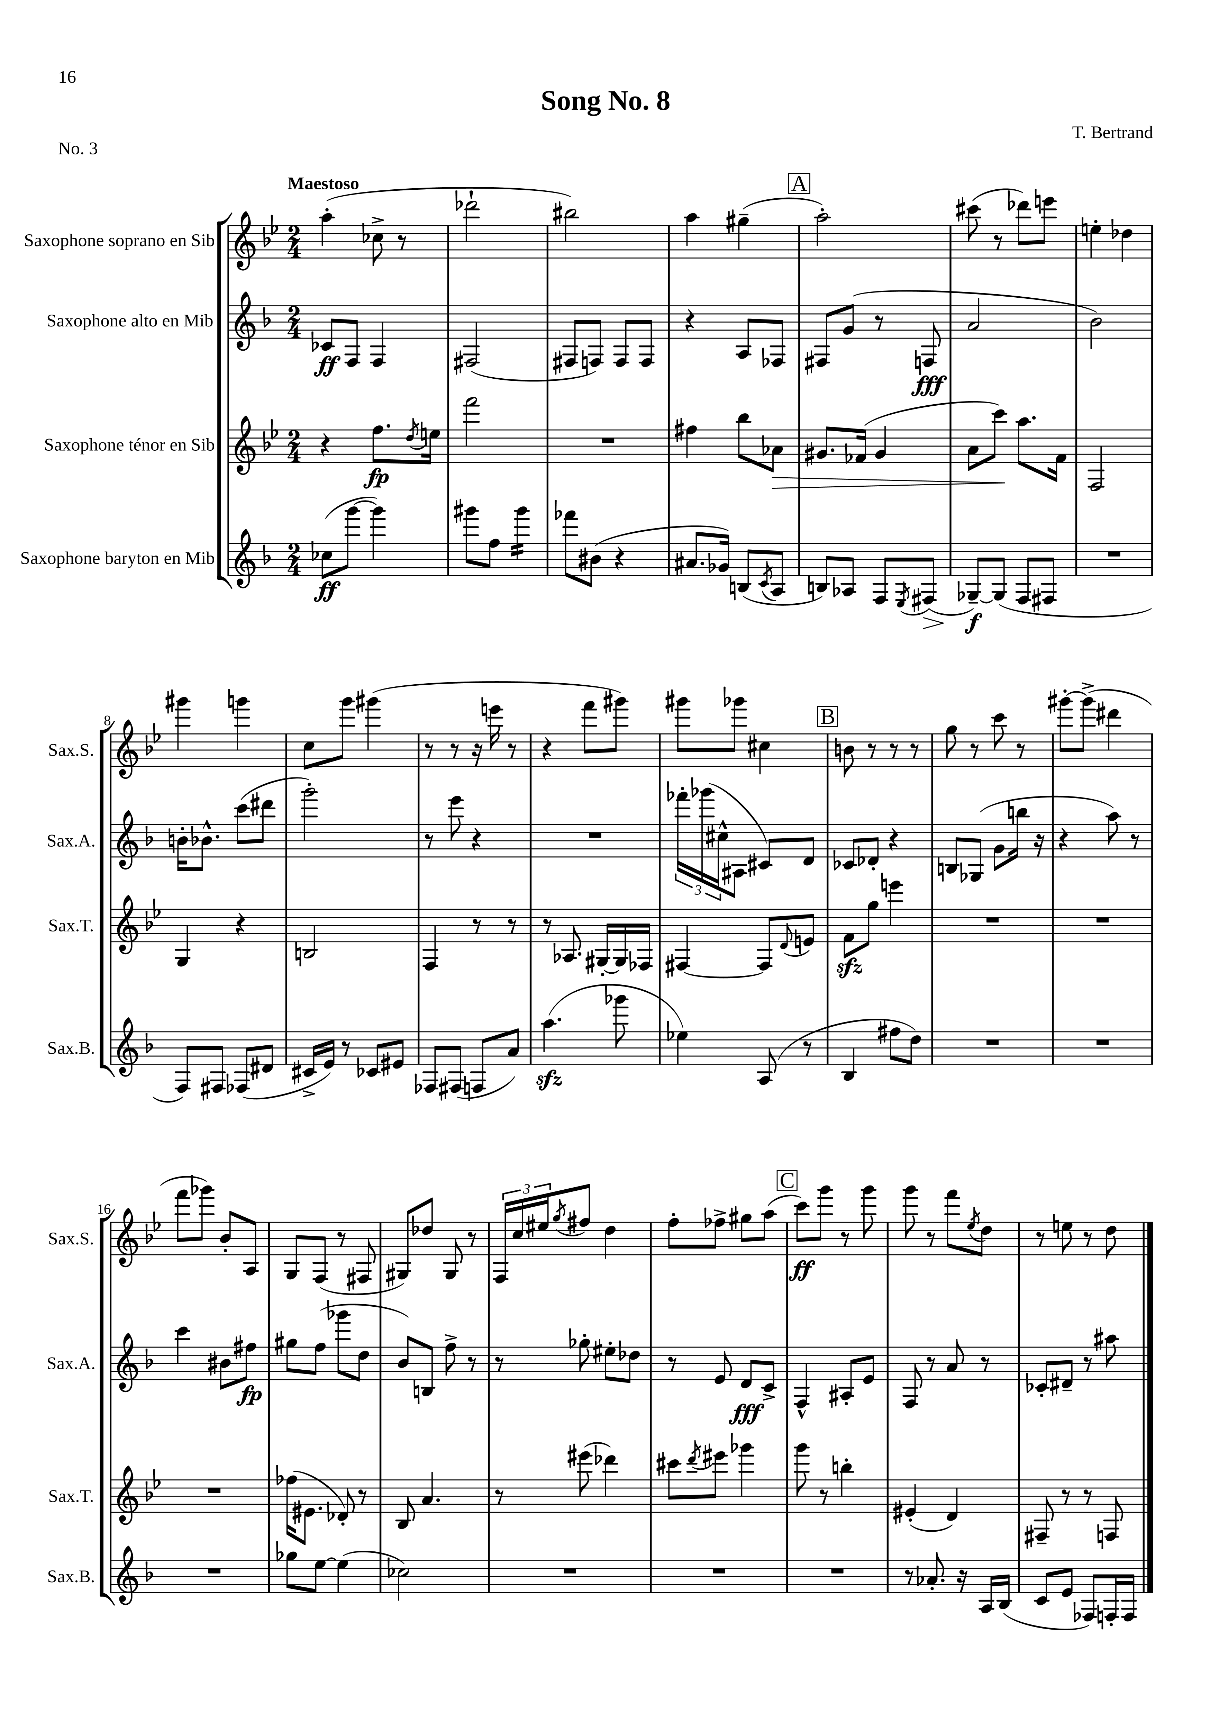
\header { title = "Song No. 8" composer = "T. Bertrand" piece = "No. 3" }
<<
\new StaffGroup <<
\new Staff = "s0" \with { instrumentName = "Saxophone soprano en Sib" shortInstrumentName = "Sax.S." } {
    \clef treble \key bes \major \numericTimeSignature \time 2/4 \tempo "Maestoso"
    a''4-.( ces''8-> r8 |
    des'''2-! |
    bis''2) |
    a''4 gis''4--( |
    \mark \markup { \box "A" } a''2-.) |
    cis'''8( r8 des'''8) e'''8 |
    e''4-. des''4 |
    gis'''4 g'''4 |
    c''8 g'''8 gis'''4( |
    r8 r8 r16 e'''16 r8 |
    r4 f'''8 gis'''8) |
    gis'''8 ges'''8 cis''4 |
    \mark \markup { \box "B" } b'8 r8 r8 r8 |
    g''8 r8 c'''8 r8 |
    gis'''8~-. gis'''8->( dis'''4 |
    f'''8 ges'''8) bes'8-. a8 |
    g8 f8( r8 fis8 |
    gis8) des''8 gis8 r8 |
    \tuplet 3/2 { f16 c''16 eis''16 } \acciaccatura { g''8 } fis''8 d''4 |
    f''8-. fes''8-> gis''8 a''8( |
    \mark \markup { \box "C" } c'''8\ff) g'''8 r8 g'''8 |
    g'''8 r8 f'''8 \acciaccatura { ees''8 } d''8 |
    r8 e''8 r8 d''8 \bar "|." |
}
\new Staff = "s1" \with { instrumentName = "Saxophone alto en Mib" shortInstrumentName = "Sax.A." } {
    \clef treble \key f \major \numericTimeSignature \time 2/4
    ces'8\ff f8 f4 |
    fis2( |
    fis8 f8) f8 f8 |
    r4 a8 fes8 |
    \mark \markup { \box "A" } fis8 g'8( r8 f8\fff |
    a'2 |
    bes'2) |
    b'16-. bes'8.-^ c'''8( dis'''8 |
    g'''2-.) |
    r8 e'''8 r4 |
    R2 |
    \tuplet 3/2 { fes'''16-. ges'''16( cis''16-^ } ais8 cis'8) d'8 |
    \mark \markup { \box "B" } ces'8 des'8-. r4 |
    b8 ges8( g'8 b''16 r16 |
    r4 a''8) r8 |
    c'''4 bis'8 fis''8\fp |
    gis''8 f''8( ges'''8 d''8 |
    bes'8) b8 f''8-> r8 |
    r8 ges''8-. eis''8-. des''8 |
    r8 e'8 d'8\fff c'8-> |
    \mark \markup { \box "C" } f4-^ ais8-. e'8 |
    f8 r8 a'8 r8 |
    ces'8-. dis'8-- r8 ais''8 \bar "|." |
}
\new Staff = "s2" \with { instrumentName = "Saxophone ténor en Sib" shortInstrumentName = "Sax.T." } {
    \clef treble \key bes \major \numericTimeSignature \time 2/4
    r4 f''8.\fp \acciaccatura { d''8 } e''16 |
    f'''2 |
    R2 |
    fis''4 bes''8 aes'8\> |
    \mark \markup { \box "A" } gis'8. fes'16( gis'4 |
    a'8 c'''8\!) a''8. f'16 |
    f2 |
    g4 r4 |
    b2 |
    f4 r8 r8 |
    r8 aes8. gis16~-. gis16 fes16 |
    fis4~ fis8 \appoggiatura { d'8 } e'8 |
    \mark \markup { \box "B" } f'8\sfz g''8 e'''4 |
    R2 |
    R2 |
    R2 |
    fes''16( eis'8. des'8-.) r8 |
    bes8 a'4. |
    r8 eis'''8( des'''4) |
    cis'''8 \acciaccatura { d'''8 } eis'''8 ges'''4 |
    \mark \markup { \box "C" } g'''8 r8 b''4-. |
    eis'4-.( d'4) |
    fis8-- r8 r8 f8 \bar "|." |
}
\new Staff = "s3" \with { instrumentName = "Saxophone baryton en Mib" shortInstrumentName = "Sax.B." } {
    \clef treble \key f \major \numericTimeSignature \time 2/4
    ces''8\ff( g'''8~ g'''4) |
    gis'''8 f''8 gis'''4:16 |
    fes'''8 bis'8( r4 |
    ais'8. ges'16) b8( \acciaccatura { c'8 } a8 |
    \mark \markup { \box "A" } b8) aes8 f8 \acciaccatura { e8 } fis8\>( |
    ges8~--\f\!) ges8( f8 fis8 |
    R2 |
    f8) fis8 fes8( dis'8 |
    cis'16-> e'16) r8 ces'8 eis'8 |
    fes8 fis8( f8 a'8) |
    a''4.\sfz( ges'''8 |
    ees''4) a8( r8 |
    \mark \markup { \box "B" } bes4 fis''8 d''8) |
    R2 |
    R2 |
    R2 |
    ges''8 e''8~ e''4( |
    ces''2) |
    R2 |
    R2 |
    \mark \markup { \box "C" } R2 |
    r8 aes'8.-. r16 a16 bes16( |
    c'8 e'8 fes8) f16-. f16 \bar "|." |
}
>>
>>
